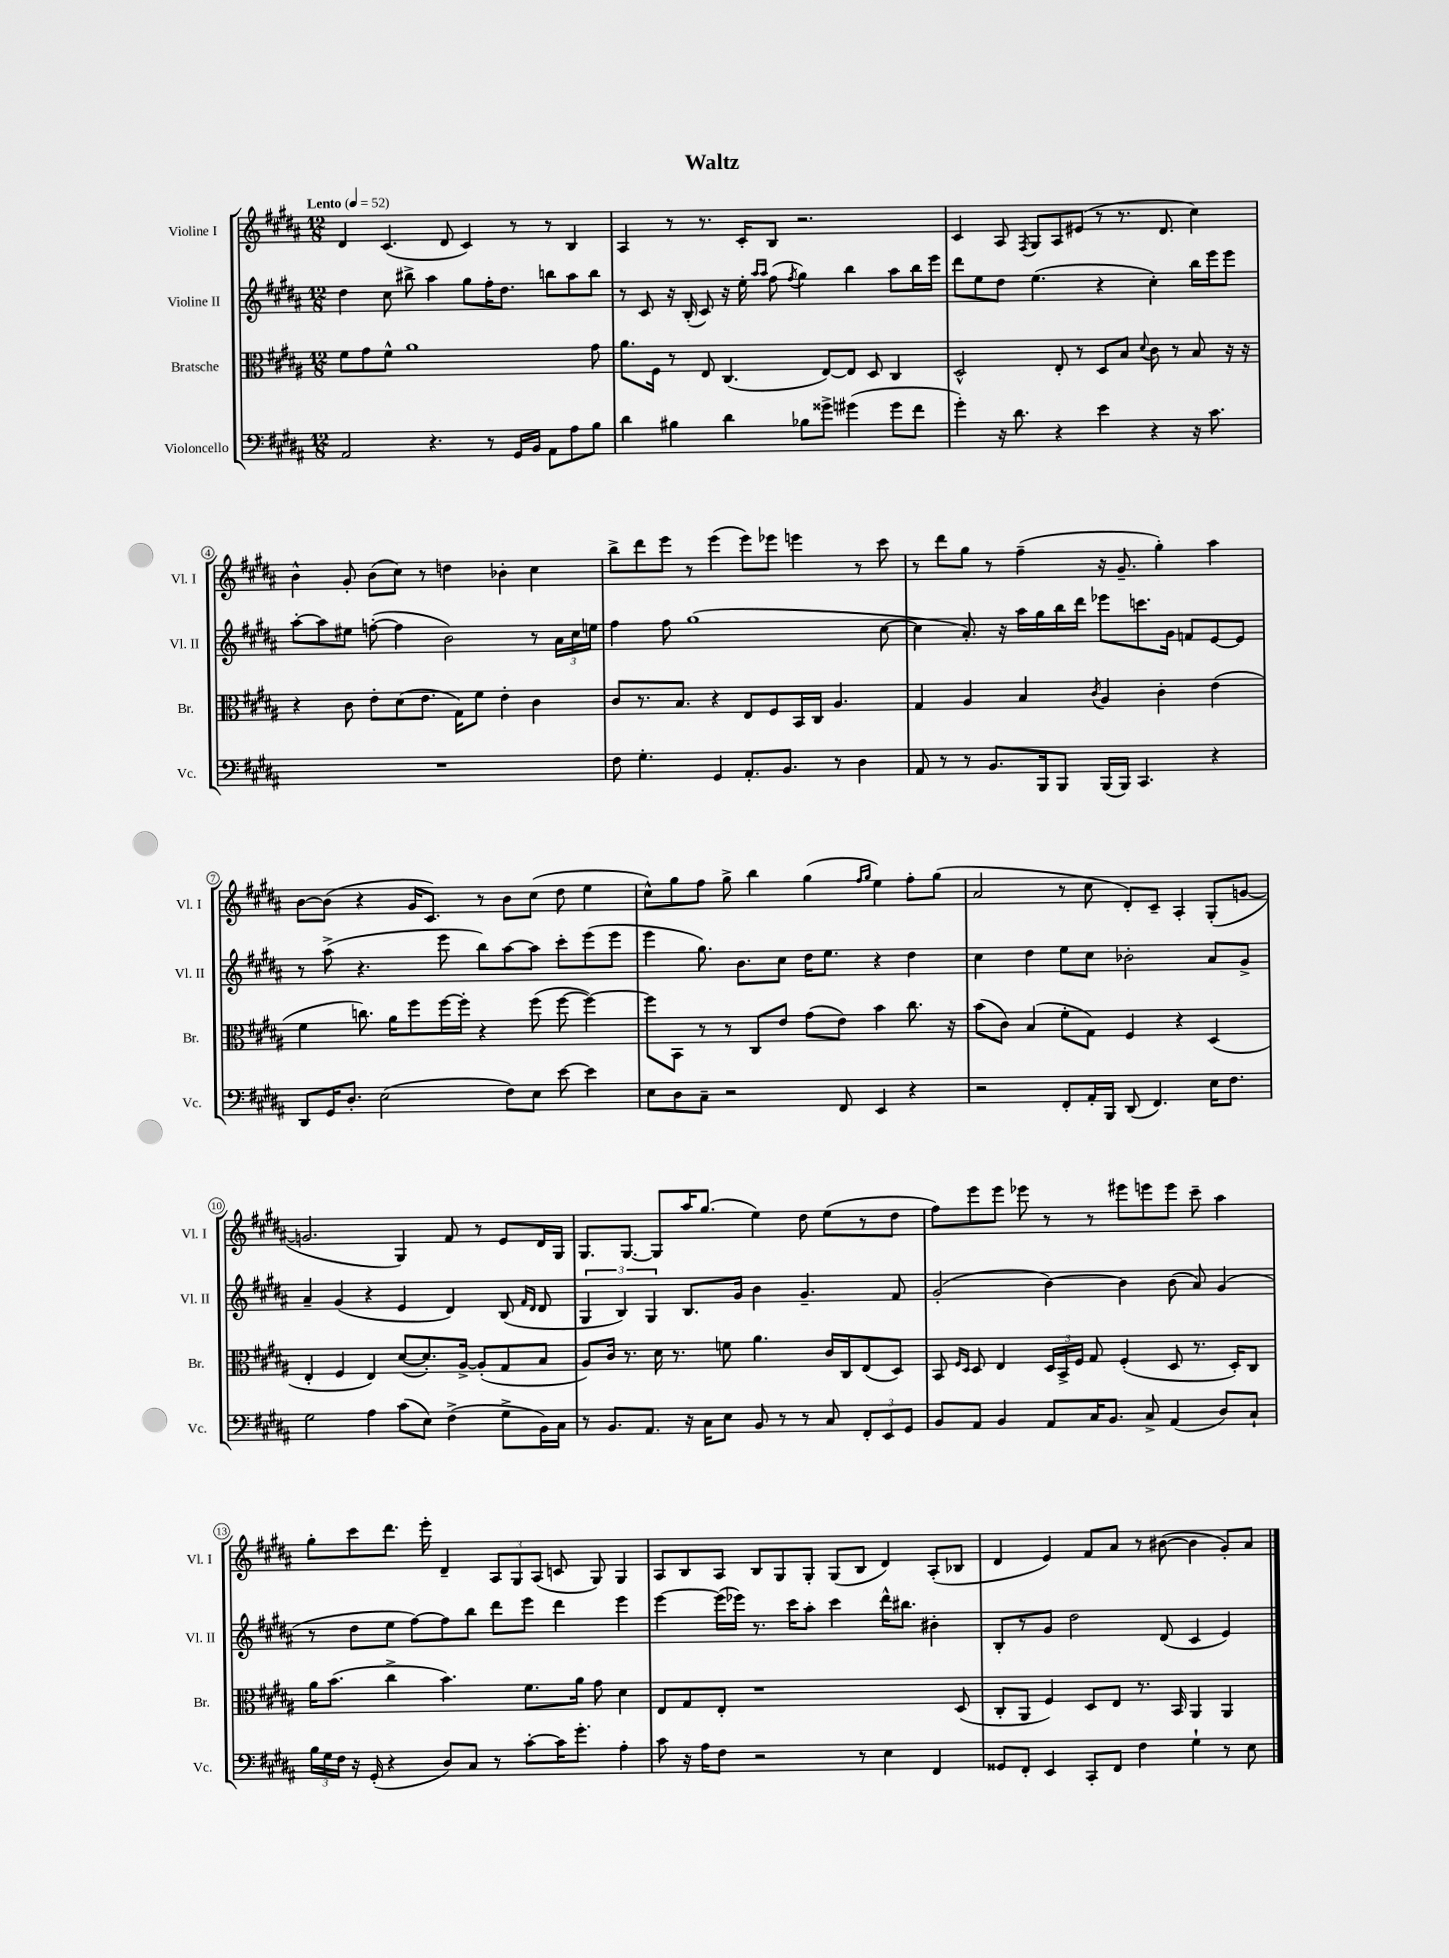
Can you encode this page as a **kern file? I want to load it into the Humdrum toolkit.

**kern	**kern	**kern	**kern
*staff4	*staff3	*staff2	*staff1
*clefF4	*clefC3	*clefG2	*clefG2
*k[f#c#g#d#a#]	*k[f#c#g#d#a#]	*k[f#c#g#d#a#]	*k[f#c#g#d#a#]
*M12/8	*M12/8	*M12/8	*M12/8
*MM52	*MM52	*MM52	*MM52
2AA#	8f#	4dd#	4d#
.	8g#	.	.
.	8f#^^	8cc#	(4.c#
.	1a#	8bb#^	.
4.r	.	4aa#	.
.	.	.	8d#
.	.	8gg#	4c#)
8r	.	16ff#'	.
.	.	8.dd#	.
16GG#	.	.	8r
16BB	.	.	.
8AA#	.	8bb	8r
8A#	.	8aa#	4B
8B	8g#	8bb	.
=	=	=	=
4d#	8.a#	8r	4A#
.	.	8c#	.
.	16F#	.	.
4B#	8r	16r	8r
.	.	(16B'	.
.	8E	8c#)	8.r
4d#	(4.C#	16r	.
.	.	16ee'	16c#'
.	.	16qqaa#	.
.	.	16qqaa#	.
.	.	(8ff#	8B
.	.	8qff#	.
8B-	.	4gg#)	2.r
8g##^	[8E)	.	.
(4g#	8E]	4bb	.
.	8D#	.	.
8g#	4C#	8aa#	.
8f#	.	16bb	.
.	.	16eee	.
=	=	=	=
4g#')	2D#^^	8ddd#	4c#
.	.	8ee	.
16r	.	8dd#	8A#
8.d#	.	.	.
.	.	.	8qF#
.	.	(4.ee	8G#
4r	8E'	.	8A#
.	8r	.	(8e#
4e	8D#	4r	8r
.	8B	.	8.r
.	8qqd#	.	.
4r	8c#	4cc#')	.
.	.	.	8.d#
.	8r	.	.
16r	8B	16bb	4cc#)
8.c#	.	16eee	.
.	16r	8eee	.
.	16r	.	.
=	=	=	=
1.r	4r	[8aa#'	4b^^
.	.	8aa#]	.
.	8c#	8ee#	8g#'
.	8e'	([8ff'	(8b
.	(8d#	4ff]	8cc#)
.	8.e	.	8r
.	.	2b)	4dd
.	16G#)	.	.
.	8f#	.	.
.	4e'	.	4b-'
.	4c#	8r	4cc#
.	.	24a#	.
.	.	24cc#	.
.	.	24ee	.
=	=	=	=
8F#	8c#	4ff#	8bb^
4.G#'	8.r	.	8ddd#
.	.	8ff#	8eee
.	8.B	.	.
.	.	(1gg#	8r
4GG#	4r	.	(4eee
8.AA#'	8E	.	8eee)
.	8F#	.	8eee-
8.BB	.	.	.
.	16BB	.	4eee
.	16C#	.	.
8r	4.A#	.	.
4D#	.	.	8r
.	.	[8cc#	8ccc#
=	=	=	=
8AA#	4G#	4cc#]	8r
8r	.	.	8ddd#
8r	4A#	8.a#')	8gg#
8.BB	.	.	8r
.	.	16r	.
.	4B	16aa#	(4ff#~
16BBB	.	16gg#	.
8BBB	.	16bb	.
.	.	16ddd#	.
.	8qc#	.	.
(16BBB	4A#	8eee-	16r
16BBB)	.	.	8.g#~
4.CC#	.	8.ccc	.
.	4c#'	.	4gg#')
.	.	16g#	.
.	.	8f	.
4r	(4e	[8e	4aa#
.	.	8e]	.
=	=	=	=
8DD#	4f#	8r	[8b
16GG#	.	(8aa#^	(8b]
8.D#'	.	.	.
.	8.cc)	4.r	4r
(2E	.	.	.
.	16a#	.	.
.	8ff#	.	16g#
.	.	.	8.c#)
.	[16ff#	8eee	.
.	16ff#']	.	.
.	4r	8bb)	8r
8F#)	.	[8aa#	8b
8E	(8ff#	8aa#]	(8cc#
[8e	[8ff#	8ccc#'	8dd#
4e]	4ff#_)	(8eee	4ee
.	.	8eee	.
=	=	=	=
8E	8ff#]	4eee	8cc#^^)
8D#	8BB	.	8gg#
8C#~	8r	8.gg#)	8ff#
2r	8r	.	8gg#^
.	.	8.b	.
.	8C#	.	4bb
.	8e	8cc#	.
.	(8g#	16dd#	(4gg#
.	.	8.ee	.
8FF#	8e)	.	.
.	.	.	16qqff#
.	.	.	16qqgg#
4EE	4b	4r	4ee)
4r	8.cc#	4dd#	8ff#'
.	.	.	(8gg#
.	16r	.	.
=	=	=	=
2r	(8b	4cc#	2a#
.	8c#)	.	.
.	(4B	4dd#	.
8FF#'	8f#'	8ee	8r
16AA#'	8G#)	8cc#	8cc#
16BBB	.	.	.
(8DD#	4F#	2b-'	8d#')
4.FF#)	.	.	8c#~
.	4r	.	4A#'
16E	(4D#	8a#	(8G#'
8.F#	.	.	.
.	.	8g#^	[8g
=	=	=	=
2G#	4E'	4a#~	2.g]
.	4F#	(4g#	.
4A#	4E)	4r	.
(8c#	([8d#	4e	4G#)
8E)	8.d#'])	.	.
(4F#^	.	4d#)	8f#
.	[16A#^	.	.
.	(8A#']	.	8r
8G#^	8G#	(8B	8e
.	.	16qqf#	.
.	.	16qqd#	.
16BB)	8B	8d#	16d#
16C#	.	.	16G#
=	=	=	=
8r	8A#)	6G#	8.G#
8.BB	16c#	.	.
.	.	6B)	.
.	8.r	.	[8.G#
8.AA#	.	.	.
.	.	6G#	.
.	16d#	.	8G#]
.	8.r	.	.
16r	.	8.B	16aa#
16C#	.	.	(8.gg#
8E	8f	.	.
.	.	16g#	.
8BB	4.a#	4b	4ee)
8r	.	.	.
8r	.	4.g#~	8dd#
8C#	16c#	.	(8ee
.	16C#	.	.
12FF#'	(8E	.	8r
12EE	.	.	.
.	8D#)	8f#	8dd#
12GG#	.	.	.
=	=	=	=
8BB	8BB	(2g#'	8ff#)
.	16qqF#	.	.
.	16qqD#	.	.
8AA#	8D#	.	8eee
4BB	4E	.	8eee
.	.	.	8eee-
8AA#	24D#	[4b)	8r
.	24BB^	.	.
.	24F#	.	.
16C#	8G#	.	8r
8.BB	.	.	.
.	(4F#'	4b]	8eee#
8C#^	.	.	8eee
(4AA#	8D#	(8b	8eee
.	8.r	8a#)	8ccc#~
8D#)	.	(4g#	4aa#
.	16D#')	.	.
8C#`	8C#	.	.
=	=	=	=
24B	16a#	8r	8gg#'
24G#	.	.	.
.	(8.b	.	.
24F#	.	.	.
16r	.	8dd#	8ccc#
(16GG#'	.	.	.
4r	4cc#^	8ee	8.ddd#
.	.	[8ff#)	.
.	.	.	16eee'
8D#)	4.b)	8ff#]	4d#~
8C#	.	8bb	.
8r	.	8ddd#	12A#
.	.	.	12G#
[8c#'	8.f#	8eee	.
.	.	.	(12A#
16c#]	.	4ddd#	8c
8.g#'	16a#	.	.
.	8g#	.	8G#)
4A#'	4d#	4eee	4G#
=	=	=	=
8c#	8E	[4eee	8A#
16r	8G#	.	8B
16A#	.	.	.
8F#	8E'	(16eee]	8A#
.	.	16eee-)	.
2r	1r	8.r	8B
.	.	.	8G#
.	.	16ccc#	.
.	.	8aa#'	8G#'
.	.	4ccc#	(8G#
8r	.	.	8B
4E	.	16ddd#^^	4d#)
.	.	8.bb#	.
4FF#	.	4b#'	(8A#'
.	(8D#	.	8B-
=	=	=	=
8GG##	8C#'	8B'	4d#
8FF#'	8AA#	8r	.
4EE	4F#)	8g#	4e)
.	.	2dd#	.
8CC#'	8D#	.	8f#
8FF#	8E	.	8a#
4F#	8.r	.	8r
.	.	(8d#	([8b#
.	16BB	.	.
4G#`	4AA#	4c#	4b#]
8r	4AA#	4e)	8g#')
8E	.	.	8a#
==	==	==	==
*-	*-	*-	*-
